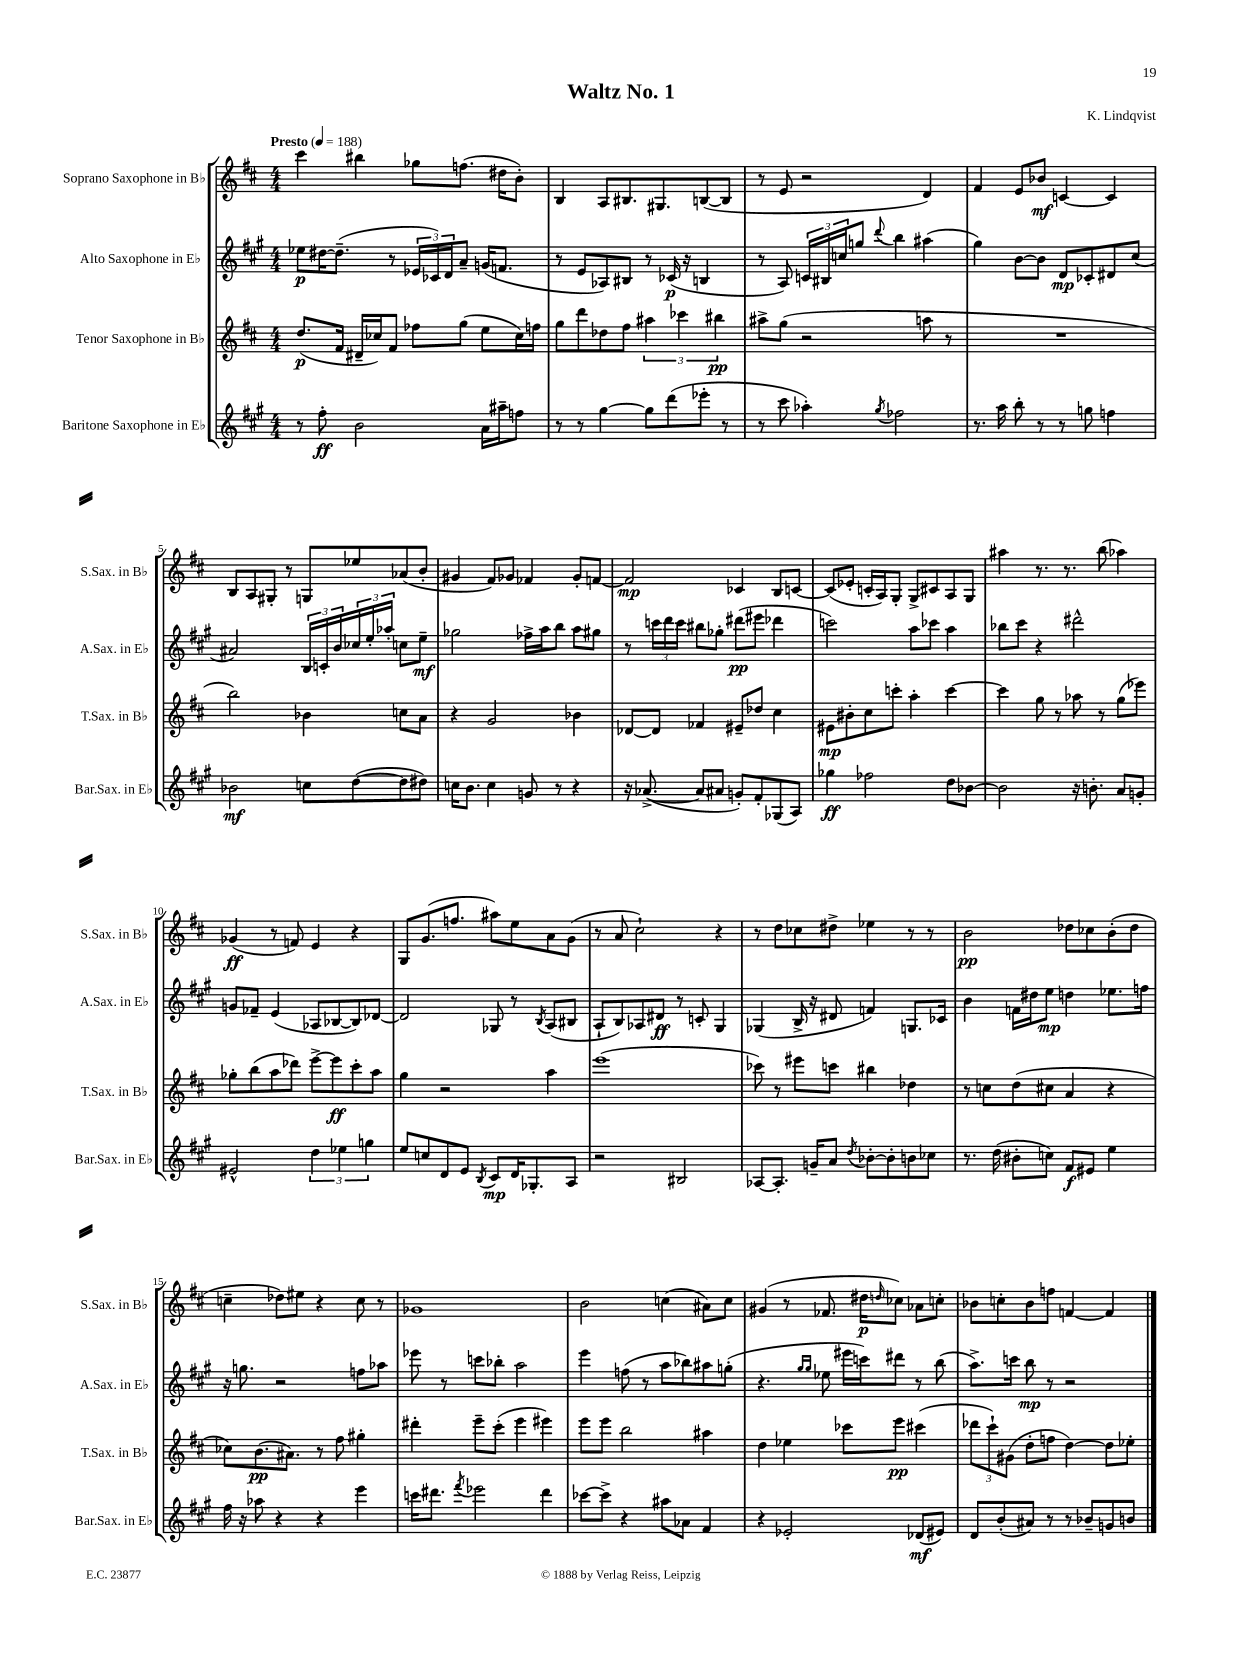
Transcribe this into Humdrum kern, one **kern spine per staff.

**kern	**kern	**kern	**kern
*staff4	*staff3	*staff2	*staff1
*clefG2	*clefG2	*clefG2	*clefG2
*k[f#c#g#]	*k[f#c#]	*k[f#c#g#]	*k[f#c#]
*M4/4	*M4/4	*M4/4	*M4/4
*MM188	*MM188	*MM188	*MM188
8r	(8.dd	8ee-	4ccc#
8ff#'	.	[16dd#	.
.	16f#	(8.dd#~]	.
2b	16d#~	.	4bb#
.	16cc-)	.	.
.	8f#	8r	.
.	8ff-	24e-	8gg-
.	.	24c-)	.
.	.	24d	.
.	(8gg	8a~	(8.ff
16a	8ee	(16g	.
16aa#~	.	8.f	16dd#
8ff	16cc-)	.	8b')
.	16ff	.	.
=	=	=	=
8r	8gg	8r	4B
8r	8ddd	8e	.
[4gg#	8dd-	8A-)	8A
.	8ff#	8B#	8.B#
8gg#]	6aa#	8r	.
.	.	.	8.G#
(8ddd	.	(16c-	.
.	6ccc-	.	.
.	.	16r	.
8eee-'	.	4B	([8B
.	6bb#	.	.
8r	.	.	8B]
=	=	=	=
8r	8aa#^	8r	8r
8ccc#	(8gg	8A)	8e
4aa-')	2r	24c	2r
.	.	24B#	.
.	.	24cc	.
.	.	8gg	.
8qgg#	.	8qqddd	.
2ff-	.	4bb	.
.	8aa	(4aa#	4d)
.	8r	.	.
=	=	=	=
8.r	1r	4gg#)	4f#
16aa	.	.	.
8bb'	.	[8b	8e
8r	.	8b]	8b-
8r	.	8d	[4c
8gg	.	8c-'	.
4ff	.	8d#	4c]
.	.	(8cc#	.
=	=	=	=
2b-	2bb)	2a#)	8B
.	.	.	8A
.	.	.	8G#'
.	.	.	8r
8cc	4b-	24B	8G
.	.	24c'	.
.	.	24b	.
([8dd	.	24cc-	8ee-
.	.	24ee'	.
.	.	24aa-'	.
8dd]	8cc	8cc	(8a-
8dd#)	8a	8ee~	8b'
=	=	=	=
16cc	4r	2gg-	4g#
8.b	.	.	.
4cc	2g	.	8f#)
.	.	.	8g-
8g	.	16ff-^	4f-
.	.	16aa	.
8r	.	8bb	.
4r	4b-	8aa	8g-'
.	.	8gg#	[8f
=	=	=	=
16r	[8d-	8r	2f]
([8.a-^	.	.	.
.	8d-]	24ccc	.
.	.	24ddd	.
.	.	24ccc	.
8a-]	4f-	8bb#	.
8a#	.	8gg-'	.
8g')	8e#~	(8ddd#	4c-
8f#'	8dd-	8eee#	.
(8G-	4cc#	4ddd-	8B
8A)	.	.	[8c
=	=	=	=
4gg-	8e#	2ccc)	(8c]
.	8b#'	.	8e-'
2ff-	8cc#	.	16c'
.	.	.	16A)
.	8ccc'	.	8G'
.	4aa'	8aa	8G^
.	.	8ccc-	8c#
8dd	[4ccc	4aa	8A
[8b-	.	.	8G
=	=	=	=
2b-]	4ccc]	8bb-	4aa#
.	.	8ccc#	.
.	8gg	4r	8.r
.	8r	.	.
.	.	.	8.r
16r	8aa-	2ddd#^^	.
8.b'	.	.	.
.	8r	.	(8bb
8a	(8gg	.	4aa-)
8g'	8eee-)	.	.
=	=	=	=
2e#^^	8gg-'	8g	(4g-
.	(8bb	8f-~	.
.	8aa	(4e	8r
.	8ddd-)	.	8f)
6dd	[8eee^	8A-	4e
.	8eee]	[8B-	.
6ee-	.	.	.
.	8ccc#'	8B-])	4r
6gg	.	.	.
.	8aa	[8d-	.
=	=	=	=
8ee	4gg	2d-]	8G
8cc	.	.	(8.g
8d	2r	.	.
.	.	.	8.ff
8e	.	.	.
8qB	.	.	.
8c#	.	8G-	8aa#)
16d	.	8r	8ee
8.G-'	.	.	.
.	.	8qB	.
.	4aa	(8A	8a
8A	.	8B#	(8g
=	=	=	=
2r	(1eee	8A`	8r
.	.	8B)	8a
.	.	8A-	2cc#`)
.	.	8d#	.
2B#	.	8r	.
.	.	8c'	.
.	.	4G#	4r
=	=	=	=
[8A-	8ccc-)	(4G-	8r
8.A-']	8r	.	8dd
.	8eee#	16B^	8cc-
16g~	.	16r	.
8a	8ccc	8d#	8dd#^
8qdd	.	.	.
[8b-'	4bb#	4f)	4ee-
8b-']	.	.	.
8b	4dd-	8.G	8r
8cc-	.	.	8r
.	.	16c-	.
=	=	=	=
8.r	8r	4b	2b
.	8cc	.	.
(16dd	.	.	.
8b#'	(8dd	16f	.
.	.	16dd#	.
8cc)	8cc#	8ee	.
8f#	4a	4dd	8dd-
8e#	.	.	8cc-
4ee	4r	8.ee-	(8b'
.	.	.	8dd-
.	.	16ff	.
=	=	=	=
16ff#	8cc-)	16r	4cc~
16r	.	8.gg	.
8aa-	(8.b	.	.
4r	.	2r	8dd-)
.	8.a#)	.	.
.	.	.	8ee#
4r	8r	.	4r
.	8ff#	.	.
4eee	4gg#'	8ff	8cc
.	.	8aa-	8r
=	=	=	=
16ccc	4ddd#'	8eee-	1g-
8.ddd#	.	.	.
.	.	8r	.
8qfff#	.	.	.
2eee-	8eee~	8ccc	.
.	(8ccc#'	8bb-'	.
.	4eee	2aa	.
4ddd#	4eee#)	.	.
=	=	=	=
[8ccc-	8eee	4eee	2b
8ccc-^]	8eee	.	.
4r	2bb	(8ff	.
.	.	8r	.
8aa#	.	8aa	(4cc
8a-	.	8bb-)	.
4f#	4aa#	8aa#	8a#)
.	.	(8gg'	8cc
=	=	=	=
4r	4dd	4.r	(4g#
2e-'	4ee-	.	8r
.	.	16qqgg#	.
.	.	16qqgg#	.
.	.	8ee-	8.f-
.	8ccc-	16eee#	.
.	.	16ccc)	16dd#
.	.	.	16qqdd
.	8eee	8ddd#	8cc-)
(8d-	(4ccc#	8r	8a-
8e#)	.	(8bb	8cc'
=	=	=	=
8d	12ddd-	8.aa^)	8b-
.	12ccc#`)	.	.
(8b'	.	.	8cc'
.	(12g#	.	.
.	.	16ccc	.
8a#)	8dd'	8bb	8b-
8r	8ff	8r	8ff
8r	[4dd)	2r	[4f
8b-~	.	.	.
8g	8dd]	.	4f]
8b	8ee-'	.	.
==	==	==	==
*-	*-	*-	*-
